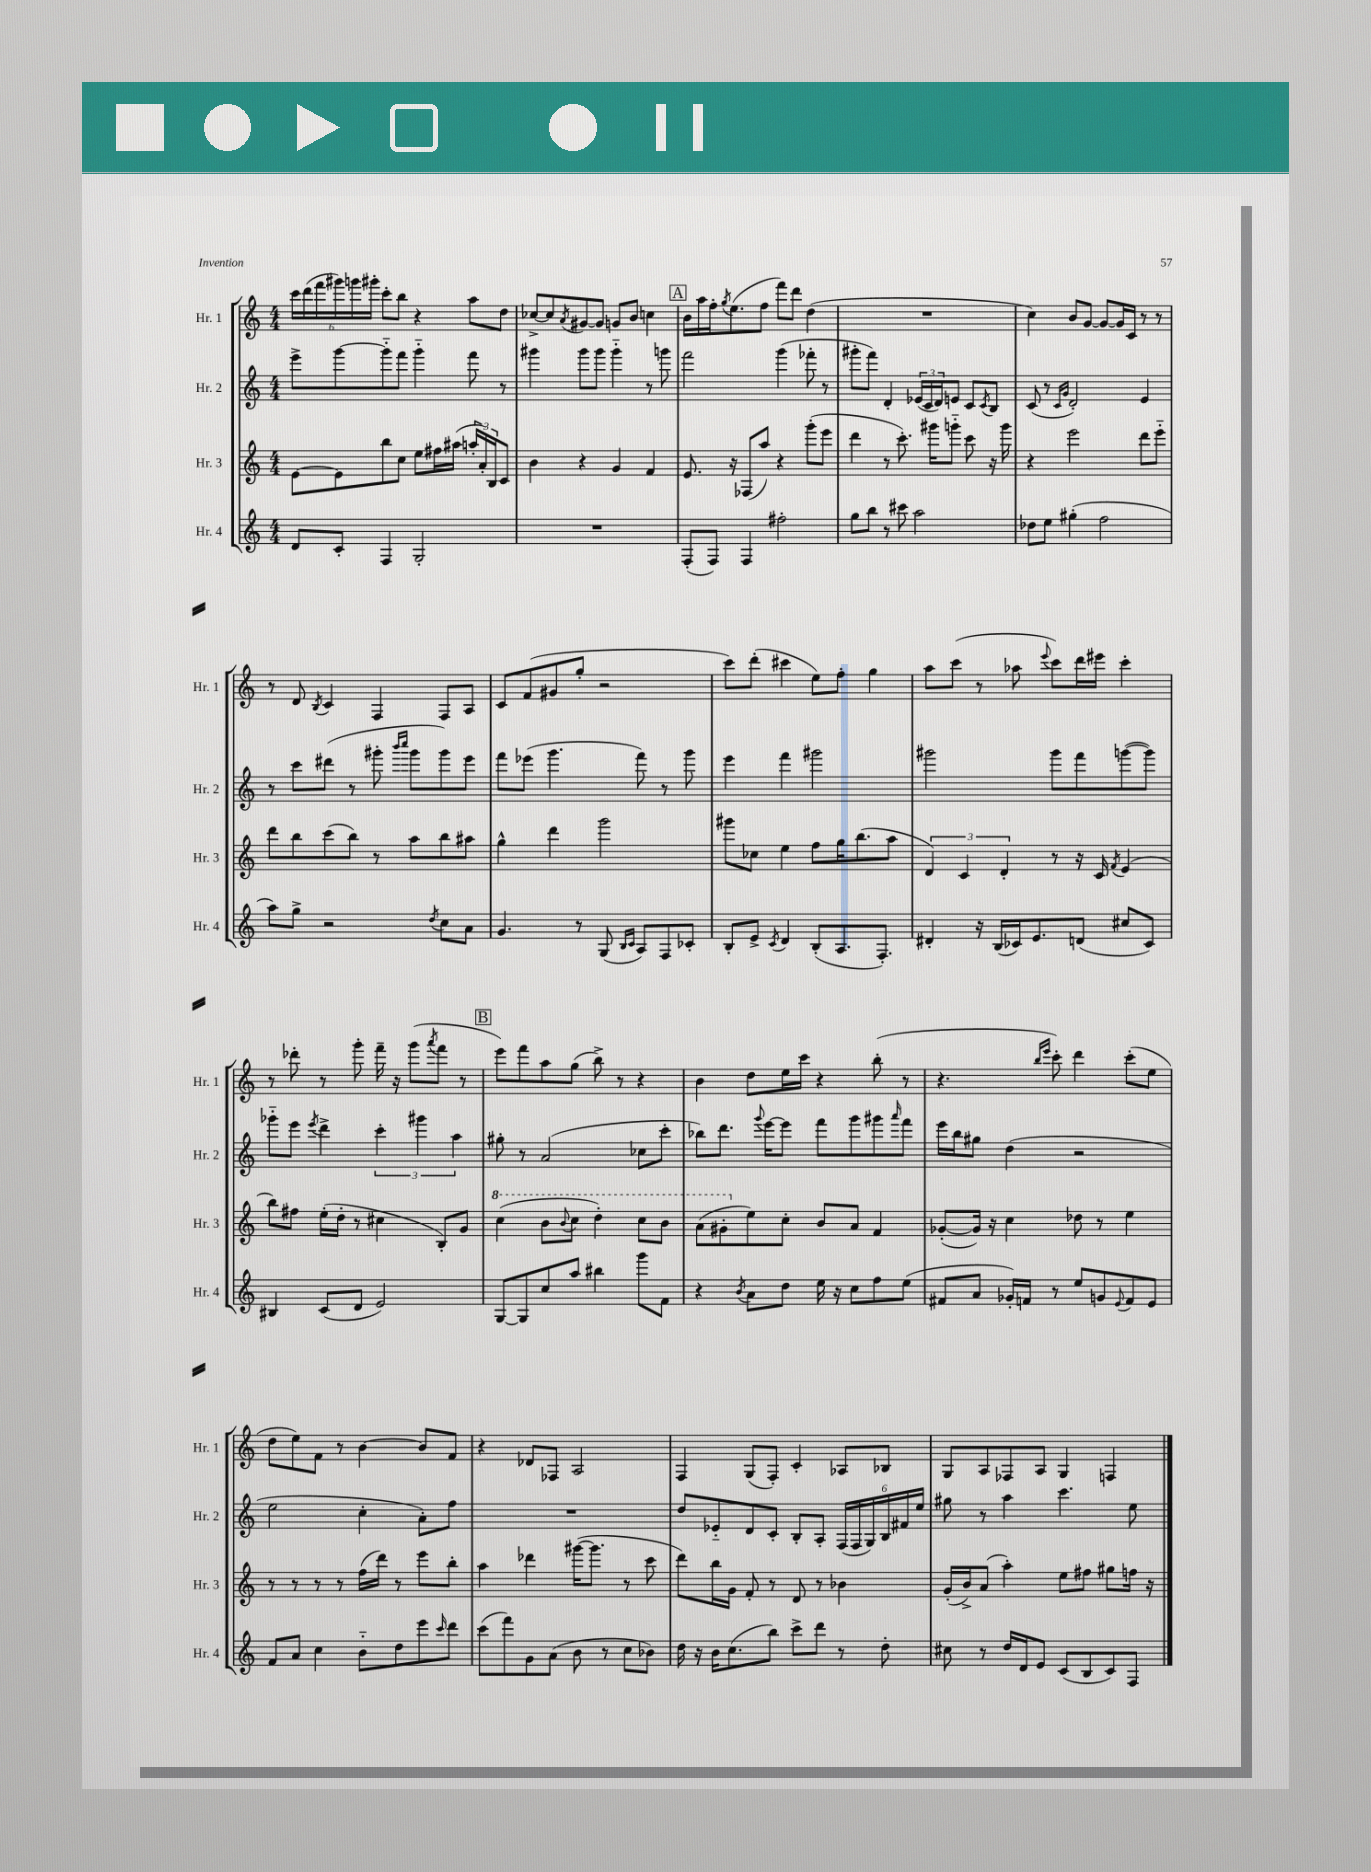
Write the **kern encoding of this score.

**kern	**kern	**kern	**kern
*staff4	*staff3	*staff2	*staff1
*clefG2	*clefG2	*clefG2	*clefG2
*k[]	*k[]	*k[]	*k[]
*M4/4	*M4/4	*M4/4	*M4/4
8d	[8e	8eee^	24ccc
.	.	.	(24ddd
.	.	.	24fff
8c'	8e]	[8ggg	24ggg#)
.	.	.	24ggg
.	.	.	24ggg#'
4F	8bb	8ggg'~]	8ccc'
.	8cc	8fff	8bb
2G'	8ee	4ggg'~	4r
.	16ff#	.	.
.	(16aa#	.	.
.	24aa'	8fff	8aa
.	24a')	.	.
.	24B	.	.
.	8c	8r	8dd
=	=	=	=
1r	4b	4ggg#	[8cc-^
.	.	.	8cc-]
.	.	.	8qa
.	4r	8ggg#	[8g#
.	.	8ggg#	8g#]
.	4g	4ggg#'~	8g
.	.	.	8b
.	4f	8r	4cc
.	.	8ggg	.
=	=	=	=
(8F'	8.e	2fff	16b
.	.	.	16aa
8F)	.	.	16ff'
.	.	.	8qgg
.	16r	.	(8.ee
4F	(8F-	.	.
.	8aa)	.	8ff
2ff#'	4r	(4ggg	8fff)
.	.	.	8ddd
.	(8ggg'	8fff-'	(4dd
.	8eee	8r	.
=	=	=	=
8gg	4ddd	8ggg#'	1r
8bb	.	8fff)	.
8r	8r	4d'	.
8ccc#	8.ccc')	.	.
2aa	.	(24e-	.
.	.	24c	.
.	16ggg#	.	.
.	.	24d)	.
.	8ggg'~	8e	.
.	8ccc	8c	.
.	.	8qc	.
.	16r	8B	.
.	16ggg	.	.
=	=	=	=
8dd-	4r	(8c	4cc)
8ee	.	8r	.
.	.	16qqc	.
.	.	16qqg	.
(4gg#'	2eee	2d')	8b
.	.	.	[8g
2ff	.	.	8g_
.	.	.	16g]
.	.	.	16c
.	8ddd	4e	8r
.	8eee'~	.	8r
=	=	=	=
8aa)	8ddd	8r	8r
8gg^	8bb	8ccc	8d
.	.	.	8qB
2r	(8ccc	(8ddd#	4c
.	8bb)	8r	.
.	8r	8ggg#'	4F
.	.	16qqbbb	.
.	.	16qqcccc	.
.	8aa	8ggg#	.
8qdd	.	.	.
8cc	8bb	8ggg#)	8F
8a	8aa#	8eee	8A
=	=	=	=
4.g	4gg^^	8fff	8c
.	.	(8eee-	(8f
.	4ddd	4.ggg	8g#
8r	.	.	8gg'
(8G	2ggg	.	2r
16qqB	.	.	.
16qqc	.	.	.
8A)	.	8fff)	.
8F	.	8r	.
8c-'	.	8ggg	.
=	=	=	=
8B'	8ggg#	4eee	8ccc)
8e^	8cc-	.	(8ddd'
8qc	.	.	.
4d	4ee	4fff	4ccc#
(8B'	8ff	2ggg#	8ee)
8.A	16gg	.	8ff'
.	(8.bb	.	.
.	.	.	4gg
8.F')	.	.	.
.	8aa	.	.
=	=	=	=
4d#'	6d)	2ggg#	8aa
.	.	.	(8ccc
.	6c	.	.
16r	.	.	8r
(16B	.	.	.
.	6d'	.	.
16c-)	.	.	8aa-
8.e	.	.	.
.	.	.	8qqeee
.	8r	8ggg#	8ccc)
(8d	16r	8fff	16ddd
.	16c	.	16eee#
.	8qf	.	.
8cc#	(4e	([8ggg	4ccc'
8c-)	.	8ggg])	.
=	=	=	=
4B#	8bb)	8ggg-'~	8r
.	8ff#	8eee	8ddd-'
.	.	8qeee	.
(8c	(16ee'	4ddd^	8r
.	16dd'	.	.
8d	8r	.	8ggg'
2e)	4cc#	6ccc'	16fff~
.	.	.	16r
.	.	.	(8ggg
.	.	6ggg#	.
.	.	.	8qaaa
.	8B')	.	8fff
.	.	6aa	.
.	8g	.	8r
=	=	=	=
[8G	(4ccc	8gg#'	8eee)
8G]	.	8r	8fff
8cc	8bb	(2a	8aa
.	8qqbb	.	.
8aa	8ccc	.	(8gg
4bb#	4ddd')	.	8bb^)
.	.	.	8r
8ggg	8ccc	8cc-	4r
8f	8bb	8ccc'	.
=	=	=	=
4r	(8aa	8bb-)	4b
.	8gg#'	8.ddd	.
8qb	.	.	.
8a	8ee)	.	8dd
.	.	8qqggg	.
.	.	[16eee	.
8dd	8cc'	8eee]	16ee
.	.	.	16ccc
16ee	8b	8fff	4r
16r	.	.	.
8cc	8a	8ggg	.
8ff	4f	8ggg#	(8bb'
.	.	16qqaaa	.
(8ee	.	8fff	8r
=	=	=	=
8f#	([8g-'	16eee	4.r
.	.	16bb	.
8a	16g-])	8gg#	.
.	16r	.	.
16g-')	4cc	(4dd	.
16f	.	.	.
.	.	.	16qqbb
.	.	.	16qqeee
8r	.	.	8ccc')
8ee	8dd-	2r	4ddd
8g	8r	.	.
8qqe	.	.	.
8f	4ee	.	(8ccc'
8e	.	.	8ee
=	=	=	=
8f	8r	2ee	8dd
8a	8r	.	8ee)
4cc	8r	.	8f
.	8r	.	8r
8b'~	(16ff	4cc'	[4b
.	16ddd)	.	.
8dd	8r	.	.
8eee	8eee	8a')	8b]
16qqccc	.	.	.
8ddd	8bb'	8ff	8f
=	=	=	=
(8ccc	4aa	1r	4r
8fff)	.	.	.
8g	4ddd-	.	8d-
(8a	.	.	8F-
8b	([16ggg#	.	2A
.	8.ggg#]	.	.
8r	.	.	.
8cc	8r	.	.
8b-)	8ccc	.	.
=	=	=	=
16dd	8ddd)	8dd	4F
16r	.	.	.
16b	16bb	8e-'~	.
(8.cc	16g	.	.
.	8f'	8d	(8G
8bb)	8r	8c'	8F')
8ccc^	8d	8B'	4c'
8ddd	8r	8A'	.
8r	4b-	(24F	8A-
.	.	24F	.
.	.	24G)	.
8dd'	.	24B	8B-
.	.	24f#	.
.	.	24ee	.
=	=	=	=
8cc#	(16g'	8gg#	8G
.	16b^)	.	.
8r	(8a	8r	8A
16dd	4aa')	4aa	8F-
16d	.	.	.
8e	.	.	8A
(8c	8ee	4.ccc	4G
8B	8ff#	.	.
8c)	8gg#	.	4F
8F	16ff	8ee	.
.	16r	.	.
==	==	==	==
*-	*-	*-	*-
